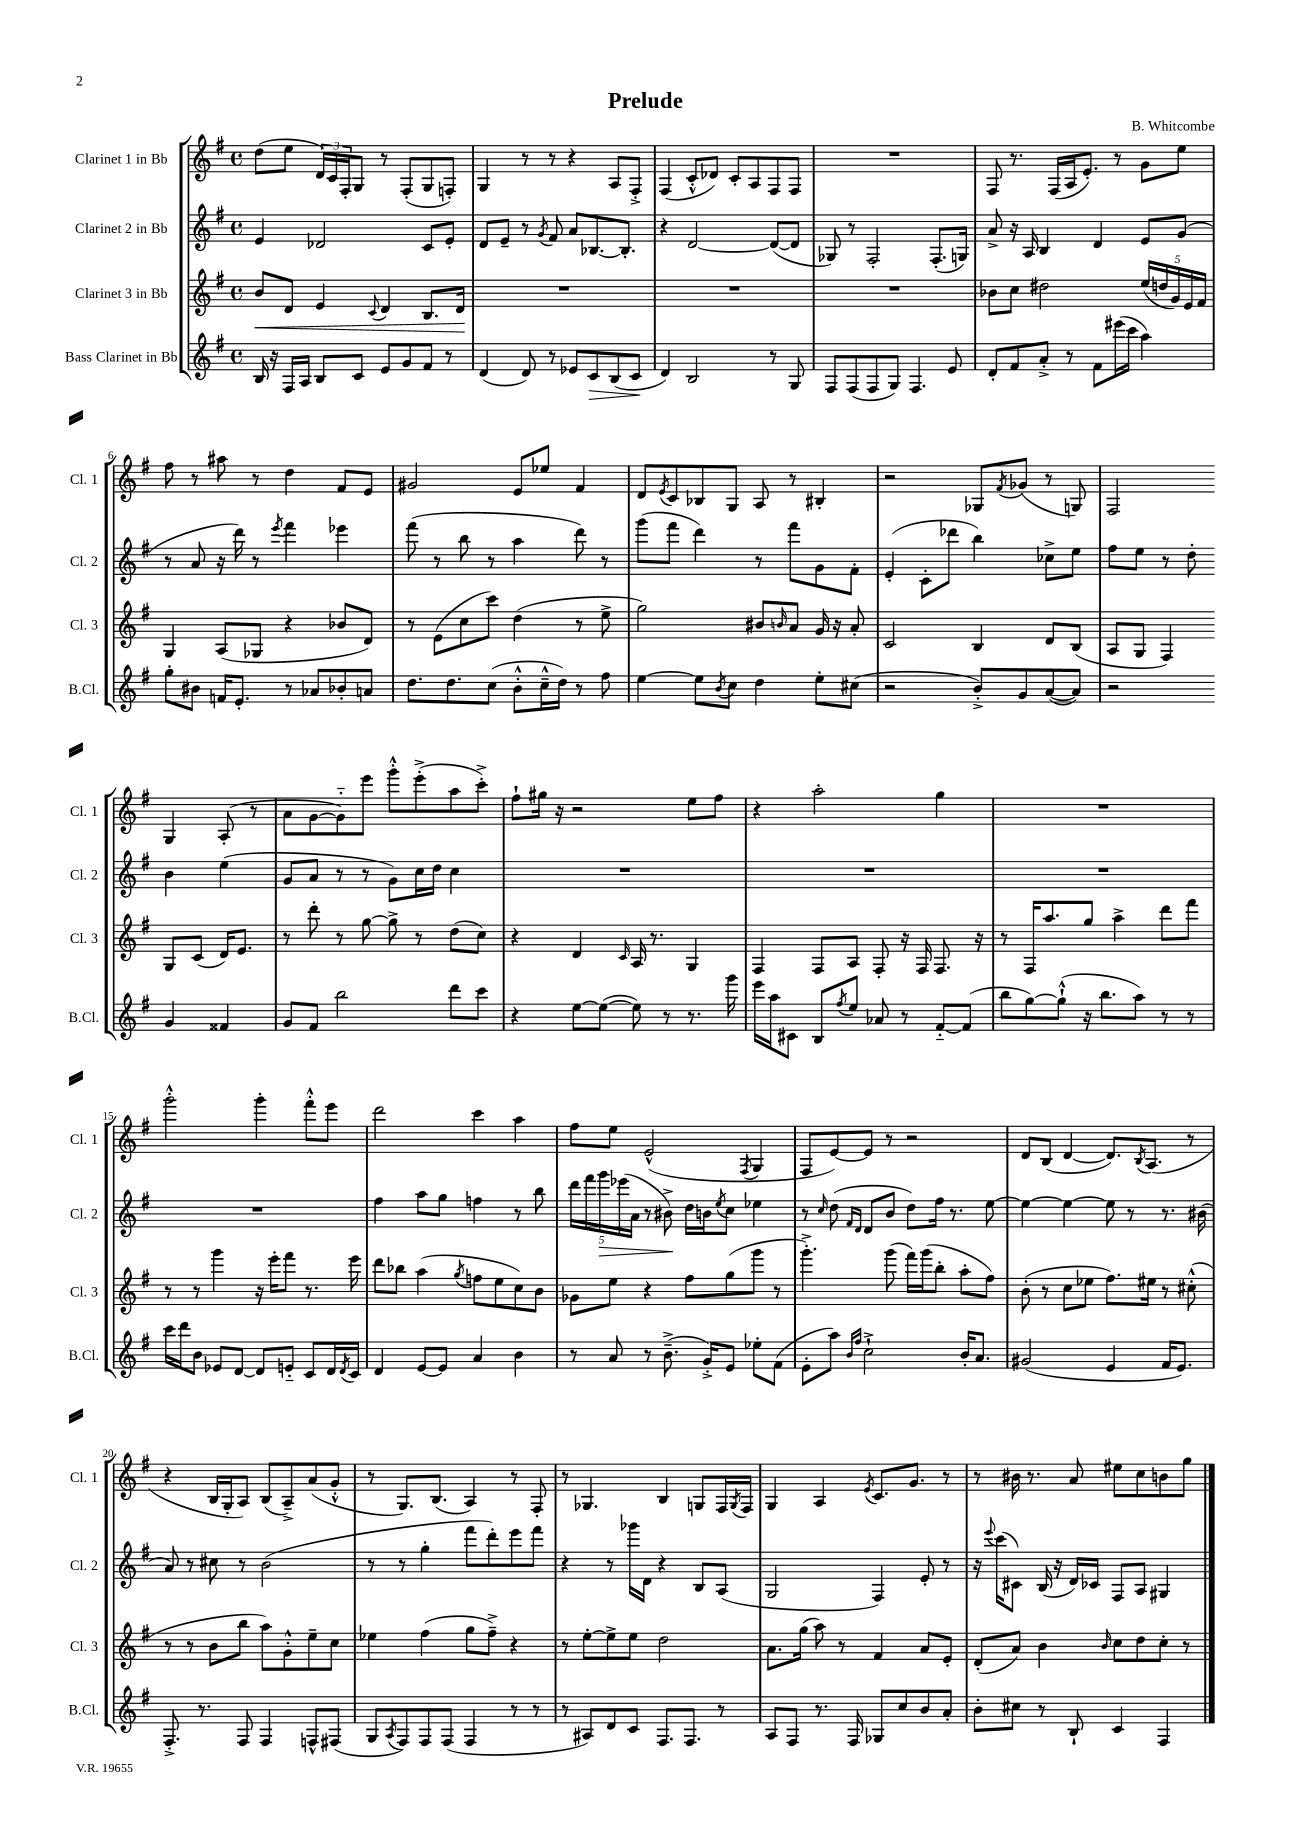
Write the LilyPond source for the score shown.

\header { title = "Prelude" composer = "B. Whitcombe" }
<<
\new StaffGroup <<
\new Staff = "s0" \with { instrumentName = "Clarinet 1 in Bb" shortInstrumentName = "Cl. 1" } {
    \clef treble \key g \major \defaultTimeSignature \time 4/4
    d''8( e''8 \tuplet 3/2 { d'16) c'16 fis16-. } g8 r8 fis8-.( g8 f8-.) |
    g4 r8 r8 r4 a8 fis8-.-> |
    fis4( c'8-.-^ des'8) c'8-. a8 fis8 fis8 |
    R1 |
    fis8 r8. fis16( a16 e'8.-.) r8 g'8 e''8 |
    fis''8 r8 ais''8 r8 d''4 fis'8 e'8 |
    gis'2 e'8 ees''8 fis'4 |
    d'8 \acciaccatura { e'8 } c'8 bes8 g8 a8 r8 bis4-. |
    r2 ges8 \acciaccatura { fis'8 } ges'8( r8 g8) |
    fis2 g4 a8-.( r8 |
    a'8 g'8~ g'8-_) e'''8 g'''8-.-^ e'''8-.->( a''8 c'''8-.->) |
    fis''8-! gis''16 r16 r2 e''8 fis''8 |
    r4 a''2-. g''4 |
    R1 |
    g'''2-.-^ g'''4-. fis'''8-.-^ e'''8 |
    d'''2 c'''4 a''4 |
    fis''8 e''8 e'2-^( \acciaccatura { fis8 } g4 |
    fis8 e'8~) e'8 r8 r2 |
    d'8 b8( d'4~ d'8.) \acciaccatura { b8 } a8.( r8 |
    r4 b16 g16-. a8) b8( a8--->) a'8( g'8-.-^ |
    r8 g8.) b8.( a4) r8 fis8-. |
    r8 ges4. b4 g8 fis16 \acciaccatura { g8 } fis16 |
    g4 a4 \acciaccatura { e'8 } c'8. g'8. r8 |
    r8 bis'16 r8. a'8 eis''8 c''8 b'8 g''8 \bar "|." |
}
\new Staff = "s1" \with { instrumentName = "Clarinet 2 in Bb" shortInstrumentName = "Cl. 2" } {
    \clef treble \key g \major \defaultTimeSignature \time 4/4
    e'4 des'2 c'8 e'8-. |
    d'8 e'8-- r8 \acciaccatura { g'8 } fis'8 a'8 bes8.~ bes8.-. |
    r4 d'2~ d'8~( d'8 |
    ges8) r8 fis2-. fis8.-.( g16) |
    a'8-> r16 a16 b4 d'4 e'8 g'8( |
    r8 a'8 r16 d'''16) r8 \acciaccatura { e'''8 } fis'''4 ees'''4 |
    fis'''8( r8 b''8 r8 a''4 d'''8) r8 |
    g'''8( fis'''8 d'''4) r8 fis'''8 g'8 fis'8-. |
    e'4-.( c'8-. des'''8 b''4) ces''8-> e''8 |
    fis''8 e''8 r8 d''8-. b'4 e''4( |
    g'8 a'8 r8 r8 g'8) c''16 d''16 c''4 |
    R1 |
    R1 |
    R1 |
    R1 |
    fis''4 a''8 g''8 f''4 r8 b''8 |
    \tuplet 5/4 { d'''16 fis'''16 g'''16\> ees'''16( a'16 } r8 bis'8->\!) d''16 b'16 \acciaccatura { e''8 } c''8 ees''4 |
    r8 \grace { c''16 } d''8( \grace { fis'16 d'16 } d'8 b'8 d''8) fis''16 r8. e''8~ |
    e''4~ e''4~ e''8 r8 r8. bis'16( |
    a'8) r8 cis''8 r8 b'2( |
    r8 r8 g''4-. fis'''8 d'''8-.) e'''8 fis'''8 |
    r4 r8 ges'''16 d'16 r4 b8 a8( |
    g2 fis4) e'8-. r8 |
    r16 \appoggiatura { e'''8 } c'''16( cis'8) b16( r16 d'16) ces'16 fis8 a8 gis4 \bar "|." |
}
\new Staff = "s2" \with { instrumentName = "Clarinet 3 in Bb" shortInstrumentName = "Cl. 3" } {
    \clef treble \key g \major \defaultTimeSignature \time 4/4
    b'8\< d'8 e'4 \appoggiatura { c'8 } d'4 b8. d'16\! |
    R1 |
    R1 |
    R1 |
    bes'8 c''8 dis''2 \tuplet 5/4 { e''16( d''16 g'16) e'16 fis'16 } |
    g4 a8( ges8 r4 bes'8 d'8) |
    r8 e'8( c''8 c'''8) d''4( r8 e''8-> |
    g''2) bis'8 \grace { b'16 } a'8 g'16 r16 a'8-. |
    c'2 b4 d'8 b8( |
    a8 g8 fis4) g8 c'8( d'16) e'8. |
    r8 d'''8-. r8 g''8~ g''8-> r8 d''8( c''8) |
    r4 d'4 \grace { c'16 } a16 r8. g4 |
    fis4 fis8 a8 fis8-. r16 fis16 fis8. r16 |
    r8 fis16 a''8. g''8 a''4-> d'''8 fis'''8 |
    r8 r8 g'''4 r16 e'''16-. fis'''8 r8. e'''16 |
    d'''8 bes''8 a''4( \acciaccatura { g''8 } f''8 e''8 c''8) b'8 |
    ges'8 e''8 r4 fis''8 g''8( g'''8 r8 |
    g'''4.-.->) g'''8( fis'''16) g'''16( b''8-. a''8-. fis''8) |
    b'8-.( r8 c''8 ees''8 fis''8.) eis''16 r8 cis''8-.-^( |
    r8 r8 b'8 b''8 a''8) g'8-.-^ e''8-- c''8 |
    ees''4 fis''4( g''8 fis''8--->) r4 |
    r8 e''8~-. e''8-> e''8 d''2 |
    a'8. g''16( a''8) r8 fis'4 a'8 e'8-. |
    d'8-.( a'8) b'4 \grace { b'16 } c''8 d''8 c''8-. r8 \bar "|." |
}
\new Staff = "s3" \with { instrumentName = "Bass Clarinet in Bb" shortInstrumentName = "B.Cl." } {
    \clef treble \key g \major \defaultTimeSignature \time 4/4
    b16 r16 fis16 a16 b8 c'8 e'8 g'8 fis'8 r8 |
    d'4( d'8) r8 ees'8 c'8\> b8( c'8\! |
    d'4) b2 r8 g8 |
    fis8 fis8( fis8 g8) fis4. e'8 |
    d'8-. fis'8 a'8-.-> r8 fis'8 eis'''16( c'''16 a''4) |
    g''8-. bis'8 f'16 e'8.-. r8 aes'8 bes'8-. a'8 |
    d''8. d''8. c''8( b'8-.-^ c''16---^ d''16) r8 fis''8 |
    e''4~ e''8 \acciaccatura { b'8 } c''8 d''4 e''8-. cis''8( |
    r2 b'8-.->) g'8 a'8~( a'8) |
    r2 g'4 fisis'4 |
    g'8 fis'8 b''2 d'''8 c'''8 |
    r4 e''8~ e''8~( e''8) r8 r8. g'''16 |
    e'''16 a''16 cis'8 b8 \acciaccatura { fis''8 } e''8 aes'8 r8 fis'8~-_ fis'8( |
    b''8 g''8~) g''8-!-^( r16 b''8. a''8) r8 r8 |
    c'''16 d'''16 b'8 ees'8 d'8~ d'8 e'8-_ c'8 d'16 \acciaccatura { d'8 } c'16 |
    d'4 e'8~ e'8 a'4 b'4 |
    r8 a'8 r8 b'8.--->( g'16-.->) e'8 ees''8-. fis'8( |
    e'8-. a''8) \grace { b'16 fis''16 } c''2-!-> b'16-. a'8. |
    gis'2( e'4 fis'16 e'8.) |
    fis8.-.-> r8. fis8 fis4 f8-^ fis8( |
    g8 \acciaccatura { a8 } fis8) fis8 fis8( fis4 r8 r8 |
    r8 ais8) d'8 c'8 fis8. fis8. r8 |
    a8 fis8 r8. fis16 ges8 c''8 b'8 a'8-. |
    b'8-. cis''8 r8 b8-! c'4 fis4 \bar "|." |
}
>>
>>
